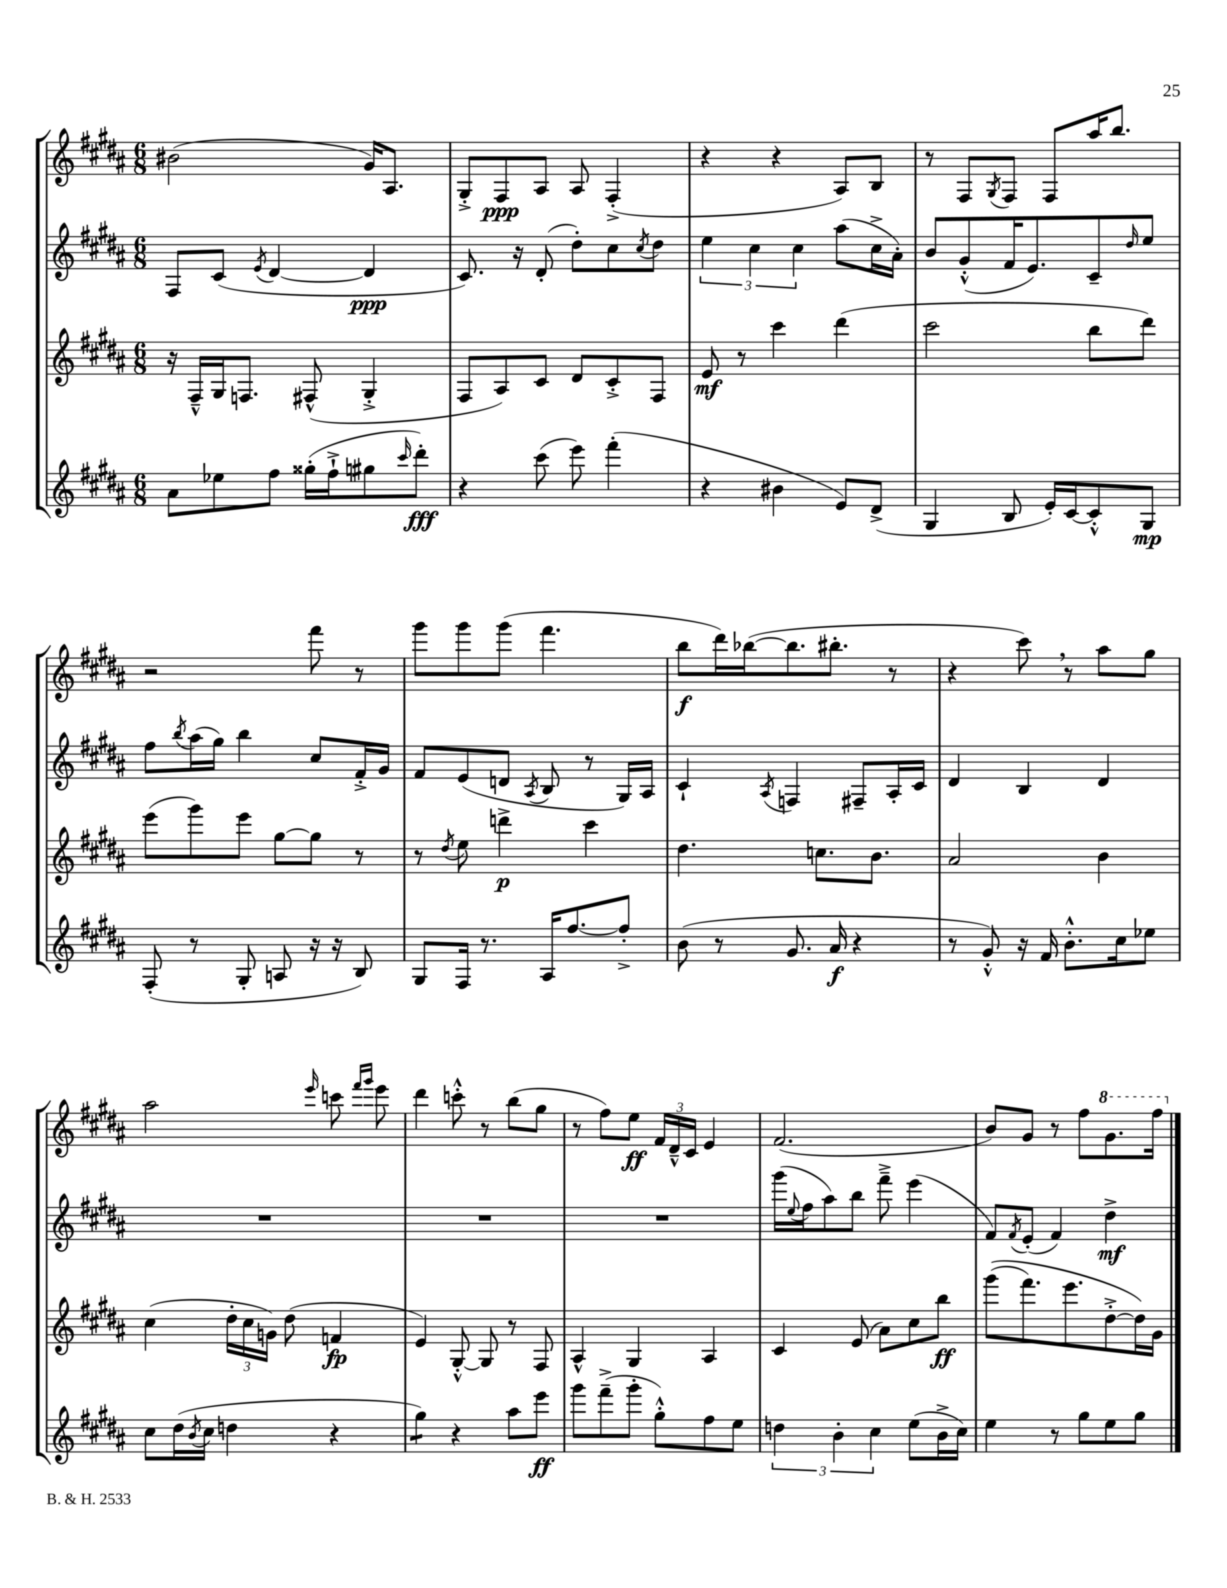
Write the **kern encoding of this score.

**kern	**kern	**kern	**kern
*staff4	*staff3	*staff2	*staff1
*clefG2	*clefG2	*clefG2	*clefG2
*k[f#c#g#d#a#]	*k[f#c#g#d#a#]	*k[f#c#g#d#a#]	*k[f#c#g#d#a#]
*M6/8	*M6/8	*M6/8	*M6/8
8a#\L	16r	8F#/L	(2b#\
.	16F#~^^/LL	.	.
8ee-\	16G#/J	(8c#/J	.
.	8.F/J	.	.
.	.	8qe/	.
8ff#\J	.	[4d#/	.
(16gg##'\LL	(8F#^^/	.	.
16ff#`^\J	.	.	.
8gg#\	4G#'^/	4d#/]	16g#/LK)
.	.	.	8.A#/J
16qqccc#/	.	.	.
8ddd#'\J)	.	.	.
=	=	=	=
4r	8F#/L	8.c#/)	8G#'^/L
.	8A#/)	.	8F#/
.	.	16r	.
(8ccc#\	8c#/J	(8d#'/	8A#/J
8eee\)	8d#/L	8dd#'\L)	8A#/
(4fff#'\	8c#'^/	8cc#\	(4F#'^/
.	.	8qcc#/	.
.	8F#/J	8dd#\J	.
=	=	=	=
4r	8e/	6ee\	4r
.	8r	.	.
.	.	6cc#\	.
4b#\	4ccc#\	.	4r
.	.	6cc#\	.
8e/L)	(4ddd#\	(8aa#\L	8A#/L)
(8d#^/J	.	16cc#^\L	8B/J
.	.	16a#'\JJ)	.
=	=	=	=
4G#/	2ccc#\	8b/L	8r
.	.	(8g#'^^/	8F#/L
.	.	.	8qG#/
8B/	.	16f#/K	8F#/J
.	.	8.e/)	.
16e'/LL)	.	.	8F#/L
[16c#/J	.	.	.
8c#'^^/]	8bb\L	8c#~/	16aa#/K
.	.	.	8.bb/J
.	.	16qqdd#/	.
8G#/J	8ddd#\J)	8ee/J	.
=	=	=	=
(8F#'/	(8eee\L	8ff#\L	2r
.	.	8qbb/	.
8r	8ggg#\)	(16aa#\L	.
.	.	16gg#\JJ)	.
8G#'/	8eee\J	4bb\	.
8A/	[8gg#\L	.	.
16r	8gg#\]J	8cc#/L	8fff#\
16r	.	.	.
8B/)	8r	16f#'^/L	8r
.	.	16g#/JJ	.
=	=	=	=
8G#/L	8r	8f#/L	8ggg#\L
.	8qdd#/	.	.
16F#/Jk	8ee\	(8e/	8ggg#\
8.r	.	.	.
.	4ddd^\	8d/J	(8ggg#\J
.	.	8qA#/	.
16A#/LK	.	8B/	4.fff#\
[8.ff#/	.	.	.
.	4ccc#\	8r	.
8ff#'^/]J	.	16G#/LL)	.
.	.	16A#/JJ	.
=	=	=	=
(8b\	4.dd#\	4c#`/	8bb\L
8r	.	.	16ddd#\L)
.	.	.	([16bb-\J
.	.	8qA#/	.
8.g#/	.	4F/	8.bb-\]
.	8.cc\L	.	.
16a#/	.	.	8.bb#'\J
4r	.	8F#~/L	.
.	8.b\J	.	.
.	.	16A#'/L	8r
.	.	16c#/JJ	.
=	=	=	=
8r	2a#/	4d#/	4r
8g#'^^/)	.	.	.
16r	.	4B/	8ccc#\)
16f#/	.	.	.
8.b'^^\L	.	.	8r
.	4b\	4d#/	8aa#\L
16cc#\k	.	.	.
8ee-\J	.	.	8gg#\J
=	=	=	=
8cc#\L	(4cc#\	2.r	2aa#\
(16dd#\L	.	.	.
8qb/	.	.	.
16cc#\JJ	.	.	.
4dd\	24dd#'\LL	.	.
.	24cc#\	.	.
.	24g\JJ)	.	.
.	(8dd#\	.	.
.	.	.	16qqeee/
4r	4f/	.	8ccc\
.	.	.	16qqfff#/LL
.	.	.	16qqggg#/JJ
.	.	.	8eee\
=	=	=	=
4gg#\)	4e/)	2.r	4ddd#\
4r	[8G#'^^/	.	8ccc'^^\
.	8G#/]	.	8r
8aa#\L	8r	.	(8bb\L
8eee\J	8F#/	.	8gg#\J
=	=	=	=
8ggg#\L	4A#^^/	2.r	8r
(8fff#~^\	.	.	8ff#\L)
8ggg#'\J	4G#/	.	8ee\J
8gg#'^^\L)	.	.	24f#/LL
.	.	.	24d#~^^/
.	.	.	24c#/JJ
8ff#\	4A#/	.	4e/
8ee\J	.	.	.
=	=	=	=
6dd\	4c#/	(16ggg#\LL	(2.f#/
.	.	8qqee/	.
.	.	16ff#\J	.
.	.	8aa#\)	.
6b'\	.	.	.
.	(8e/	8bb\J	.
6cc#\	.	.	.
.	8a#\L)	8fff#~^\	.
(8ee\L	8cc#\	(4eee\	.
16b^\L	8bb\J	.	.
16cc#\JJ)	.	.	.
=	=	=	=
4ee\	&((8ggg#\L	8f#/L)	8b/L)
.	.	8qf#/	.
.	8.fff#\)	(8e'/J	8g#/J
8r	.	4f#/)	8r
.	8.eee\	.	.
8gg#\L	.	.	8ff#\L
8ee\	[8dd#'^\	4dd#^\	8.gg#\
8gg#\J	16dd#\]L&)	.	.
.	16g#\JJ	.	16fff#\Jk
==	==	==	==
*-	*-	*-	*-
